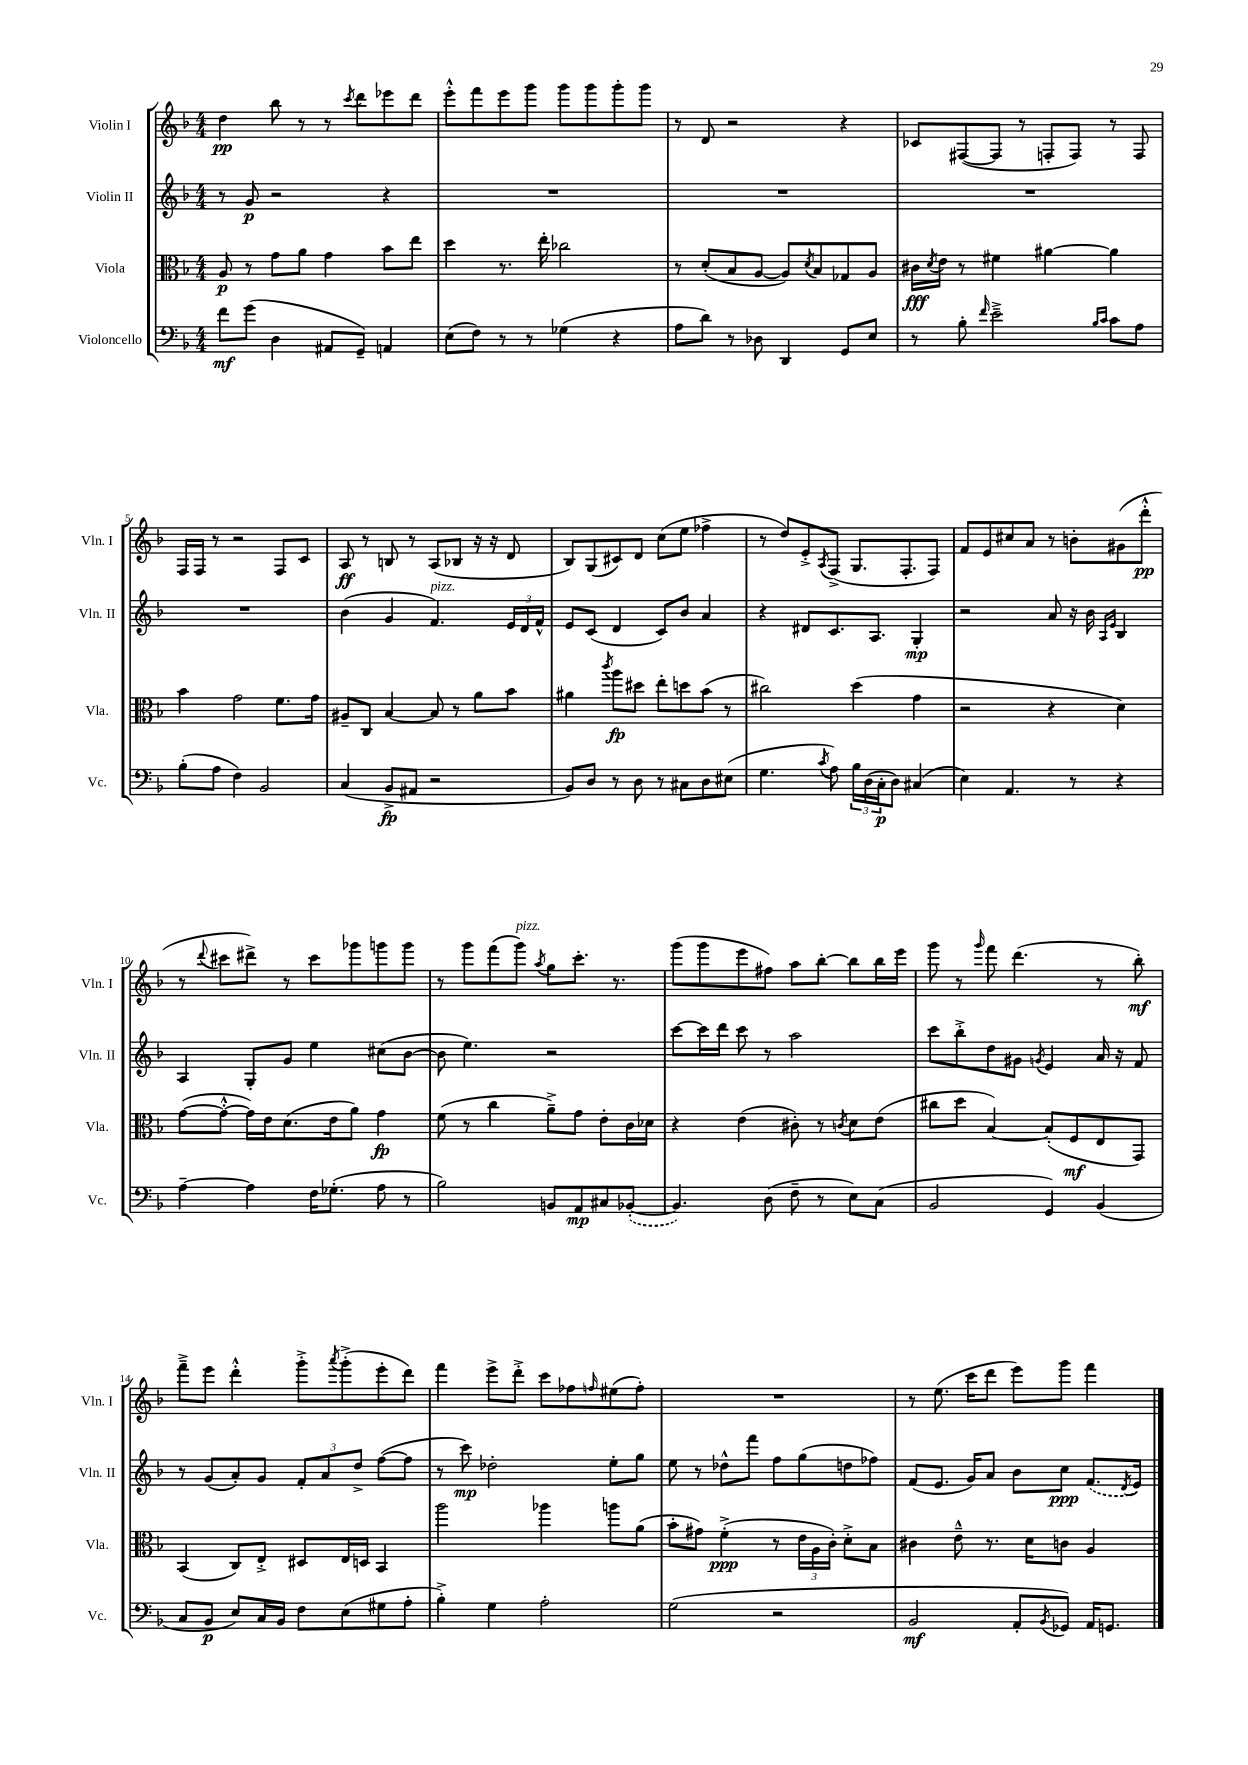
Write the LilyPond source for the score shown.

<<
\new StaffGroup <<
\new Staff = "s0" \with { instrumentName = "Violin I" shortInstrumentName = "Vln. I" } {
    \clef treble \key f \major \numericTimeSignature \time 4/4
    d''4\pp bes''8 r8 r8 \acciaccatura { c'''8 } d'''8 ees'''8 d'''8 |
    e'''8-.-^ f'''8 e'''8 g'''8 g'''8 g'''8 g'''8-. g'''8 |
    r8 d'8 r2 r4 |
    ces'8 fis8~( fis8 r8 f8-. f8) r8 f8 |
    f16 f16 r8 r2 f8 c'8 |
    a8\ff r8 b8 r8 a8( bes8 r16 r16 d'8 |
    bes8) g8( cis'8) d'8 c''8( e''8 fes''4-> |
    r8 d''8) e'8-.-> \acciaccatura { a8 } f8->( g8. f8.-. f8) |
    f'8 e'8 cis''8 a'8 r8 b'8-. gis'8( d'''8-.-^\pp |
    r8 \appoggiatura { d'''8 } cis'''8 dis'''8->) r8 cis'''8 ges'''8 g'''8 g'''8 |
    r8 g'''8 f'''8( g'''8^\markup { \italic "pizz." }) \acciaccatura { a''8 } g''8 c'''8.-. r8. |
    g'''8( g'''8 e'''8 fis''8) a''8 bes''8~-. bes''8 bes''16 e'''16 |
    g'''8 r8 \grace { g'''16 } f'''8 d'''4.( r8 bes''8-.\mf) |
    f'''8---> e'''8 d'''4-.-^ g'''8-.-> \acciaccatura { a'''8 } g'''8-.->( e'''8-. d'''8) |
    f'''4 e'''8-> d'''8-.-> c'''8 fes''8 \grace { f''16 } eis''8( f''8-.) |
    R1 |
    r8 e''8.( c'''16 d'''8 e'''8) g'''8 f'''4 \bar "|." |
}
\new Staff = "s1" \with { instrumentName = "Violin II" shortInstrumentName = "Vln. II" } {
    \clef treble \key f \major \numericTimeSignature \time 4/4
    r8 g'8\p r2 r4 |
    R1 |
    R1 |
    R1 |
    R1 |
    bes'4( g'4 f'4.^\markup { \italic "pizz." }) \tuplet 3/2 { e'16 d'16 f'16-^ } |
    e'8 c'8( d'4 c'8) bes'8 a'4 |
    r4 dis'8 c'8. a8. g4-.\mp |
    r2 a'8 r16 bes'16 \grace { a16 e'16 } bes4 |
    a4 g8-. g'8 e''4 cis''8( bes'8~ |
    bes'8 e''4.) r2 |
    c'''8~ c'''16 d'''16 c'''8 r8 a''2 |
    c'''8 bes''8-.-> d''8 gis'8 \acciaccatura { g'8 } e'4 a'16 r16 f'8 |
    r8 g'8( a'8-.) g'8 \tuplet 3/2 { f'8-. a'8 d''8-> } f''8~( f''8 |
    r8 c'''8\mp) des''2-. e''8-. g''8 |
    e''8 r8 des''8-^ f'''8 f''8 g''8( d''8 fes''8) |
    f'8( e'8. g'16) a'8 bes'8 c''8\ppp \once \slurDashed f'8.( \acciaccatura { d'8 } e'16) \bar "|." |
}
\new Staff = "s2" \with { instrumentName = "Viola" shortInstrumentName = "Vla." } {
    \clef alto \key f \major \numericTimeSignature \time 4/4
    a8\p r8 g'8 a'8 g'4 bes'8 e''8 |
    d''4 r8. e''16-. ces''2 |
    r8 d'8-.( bes8 a8~ a8) \acciaccatura { d'8 } bes8 ges8 a8 |
    cis'16\fff \acciaccatura { d'8 } e'16 r8 fis'4 ais'4~ ais'4 |
    bes'4 g'2 f'8. g'16 |
    ais8-- c8 bes4~ bes8 r8 a'8 bes'8 |
    ais'4 \acciaccatura { c'''8 } a''8\fp dis''8 e''8-. d''8 bes'8( r8 |
    cis''2) d''4( g'4 |
    r2 r4 d'4) |
    g'8~( g'8~-.-^ g'16) e'16 d'8.( e'16 a'8) g'4\fp |
    f'8( r8 c''4 a'8--->) g'8 e'8-. c'16 des'16 |
    r4 e'4( cis'8-.) r8 \acciaccatura { c'8 } d'8 e'8( |
    cis''8 d''8 bes4~) bes8-.( f8\mf e8 g,8) |
    bes,4( c8) e8-.-> dis8 e16 d16 bes,4 |
    a''2 aes''4 a''8 a'8( |
    bes'8-. gis'8) f'4-.->\ppp( r8 \tuplet 3/2 { e'16 a16 c'16-.) } d'8-.-> bes8 |
    cis'4 e'8---^ r8. d'16 c'8 a4 \bar "|." |
}
\new Staff = "s3" \with { instrumentName = "Violoncello" shortInstrumentName = "Vc." } {
    \clef bass \key f \major \numericTimeSignature \time 4/4
    f'8\mf g'8( d4 ais,8 g,8--) a,4 |
    e8( f8) r8 r8 ges4( r4 |
    a8 d'8) r8 des8 d,4 g,8 e8 |
    r8 bes8-. \grace { f'16 } e'2---> \grace { bes16 c'16 } c'8 a8 |
    bes8-.( a8 f4) bes,2 |
    c4( bes,8->\fp ais,8 r2 |
    bes,8) d8 r8 d8 r8 cis8 d8 eis8( |
    g4. \acciaccatura { c'8 } a8) \tuplet 3/2 { bes16 d16( c16-.\p } d8) cis4( |
    e4) a,4. r8 r4 |
    a4~-- a4 f16 ges8.-.( a8 r8 |
    bes2) b,8 a,8\mp cis8 \once \slurDashed bes,8~-.( |
    bes,4.) d8( f8-- r8 e8) c8( |
    bes,2 g,4) bes,4( |
    c8 bes,8\p e8) c16 bes,16 f8 e8( gis8 a8-. |
    bes4-.->) g4 a2-. |
    g2( r2 |
    bes,2\mf a,8-. \acciaccatura { bes,8 } ges,8) a,16 g,8. \bar "|." |
}
>>
>>
